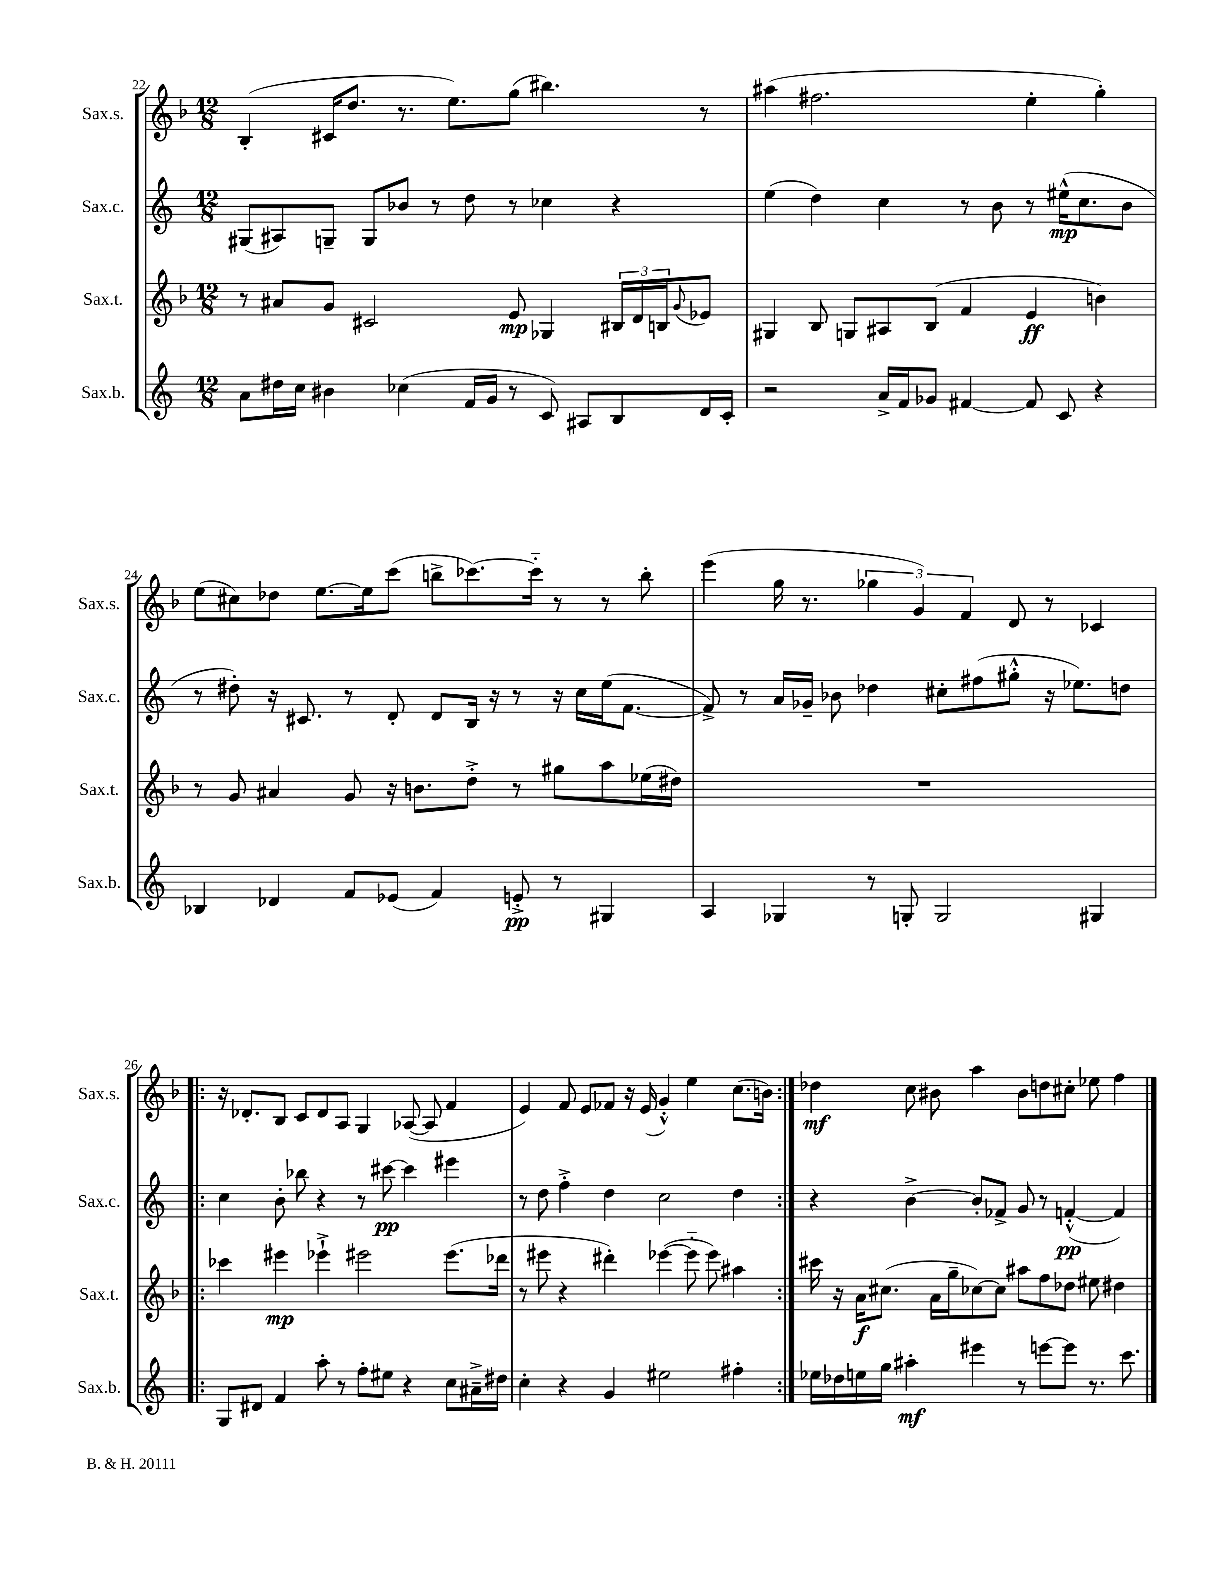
<<
\new StaffGroup <<
\new Staff = "s0" \with { instrumentName = "Sax.s." shortInstrumentName = "Sax.s." } {
    \clef treble \key f \major \numericTimeSignature \time 12/8
    bes4-.( cis'16 d''8. r8. e''8.) g''8( bis''4.) r8 |
    ais''4( fis''2. e''4-. g''4-.) |
    e''8( cis''8) des''8 e''8.~ e''16 c'''8( b''8-> ces'''8.~) ces'''16-_ r8 r8 b''8-. |
    e'''4( g''16 r8. \tuplet 3/2 { ges''4 g'4) f'4 } d'8 r8 ces'4 |
    \repeat volta 2 { r16 des'8.-. bes8 c'8 des'8 a8 g4 aes8~( aes8 f'4 |
    e'4) f'8 e'8 fes'8 r16 e'16( g'4-.-^) e''4 c''8.( b'16) | }
    des''4\mf c''8 bis'8 a''4 bis'8 d''8 cis''8-. ees''8 f''4 \bar "|." |
}
\new Staff = "s1" \with { instrumentName = "Sax.c." shortInstrumentName = "Sax.c." } {
    \clef treble \key c \major \numericTimeSignature \time 12/8
    gis8( ais8) g8-- g8 bes'8 r8 d''8 r8 ces''4 r4 |
    e''4( d''4) c''4 r8 b'8 r8 eis''16-^\mp( c''8. b'8 |
    r8 dis''8-.) r16 cis'8. r8 d'8-. d'8 b16 r16 r8 r16 c''16 e''16( f'8.~ |
    f'8->) r8 a'16 ges'16-- bes'8 des''4 cis''8-. fis''8( gis''8-.-^ r16 ees''8.) d''8 |
    \repeat volta 2 { c''4 b'8-. bes''8 r4 r8 cis'''8~\pp cis'''4 eis'''4 |
    r8 d''8 f''4-.-> d''4 c''2 d''4 | }
    r4 b'4~-> b'8-. fes'8-> g'8 r8 f'4~-.-^\pp( f'4) \bar "|." |
}
\new Staff = "s2" \with { instrumentName = "Sax.t." shortInstrumentName = "Sax.t." } {
    \clef treble \key f \major \numericTimeSignature \time 12/8
    r8 ais'8 g'8 cis'2 e'8\mp ges4 \tuplet 3/2 { bis16 d'16 b16 } \appoggiatura { g'8 } ees'8 |
    gis4 bes8 g8 ais8 bes8( f'4 e'4\ff b'4) |
    r8 g'8 ais'4 g'8 r16 b'8. d''8-.-> r8 gis''8 a''8 ees''16( dis''16) |
    R1. |
    \repeat volta 2 { ces'''4 eis'''4\mp ees'''4-!-> eis'''2 eis'''8.( des'''16 |
    r8 eis'''8 r4 dis'''4-.) ees'''4~( ees'''8-_ ees'''8) ais''4 | }
    cis'''16 r16 a'16\f cis''8.( a'16 g''16-- ces''8~) ces''8 ais''8 f''8 des''8 eis''8 dis''4 \bar "|." |
}
\new Staff = "s3" \with { instrumentName = "Sax.b." shortInstrumentName = "Sax.b." } {
    \clef treble \key c \major \numericTimeSignature \time 12/8
    a'8 dis''16 c''16 bis'4 ces''4( f'16 g'16 r8 c'8) ais8 b8 d'16 c'16-. |
    r2 a'16-> f'16 ges'8 fis'4~ fis'8 c'8 r4 |
    bes4 des'4 f'8 ees'8( f'4) e'8-.->\pp r8 gis4 |
    a4 ges4 r8 g8-. g2 gis4 |
    \repeat volta 2 { g8 dis'8 f'4 a''8-. r8 f''8-. eis''8 r4 c''8 ais'16---> dis''16 |
    c''4-. r4 g'4 eis''2 fis''4-. | }
    ees''16 des''16 e''16 g''16 ais''4-.\mf eis'''4 r8 e'''8~ e'''8 r8. c'''8. \bar "|." |
}
>>
>>
\layout { \context { \Score currentBarNumber = #22 } }
